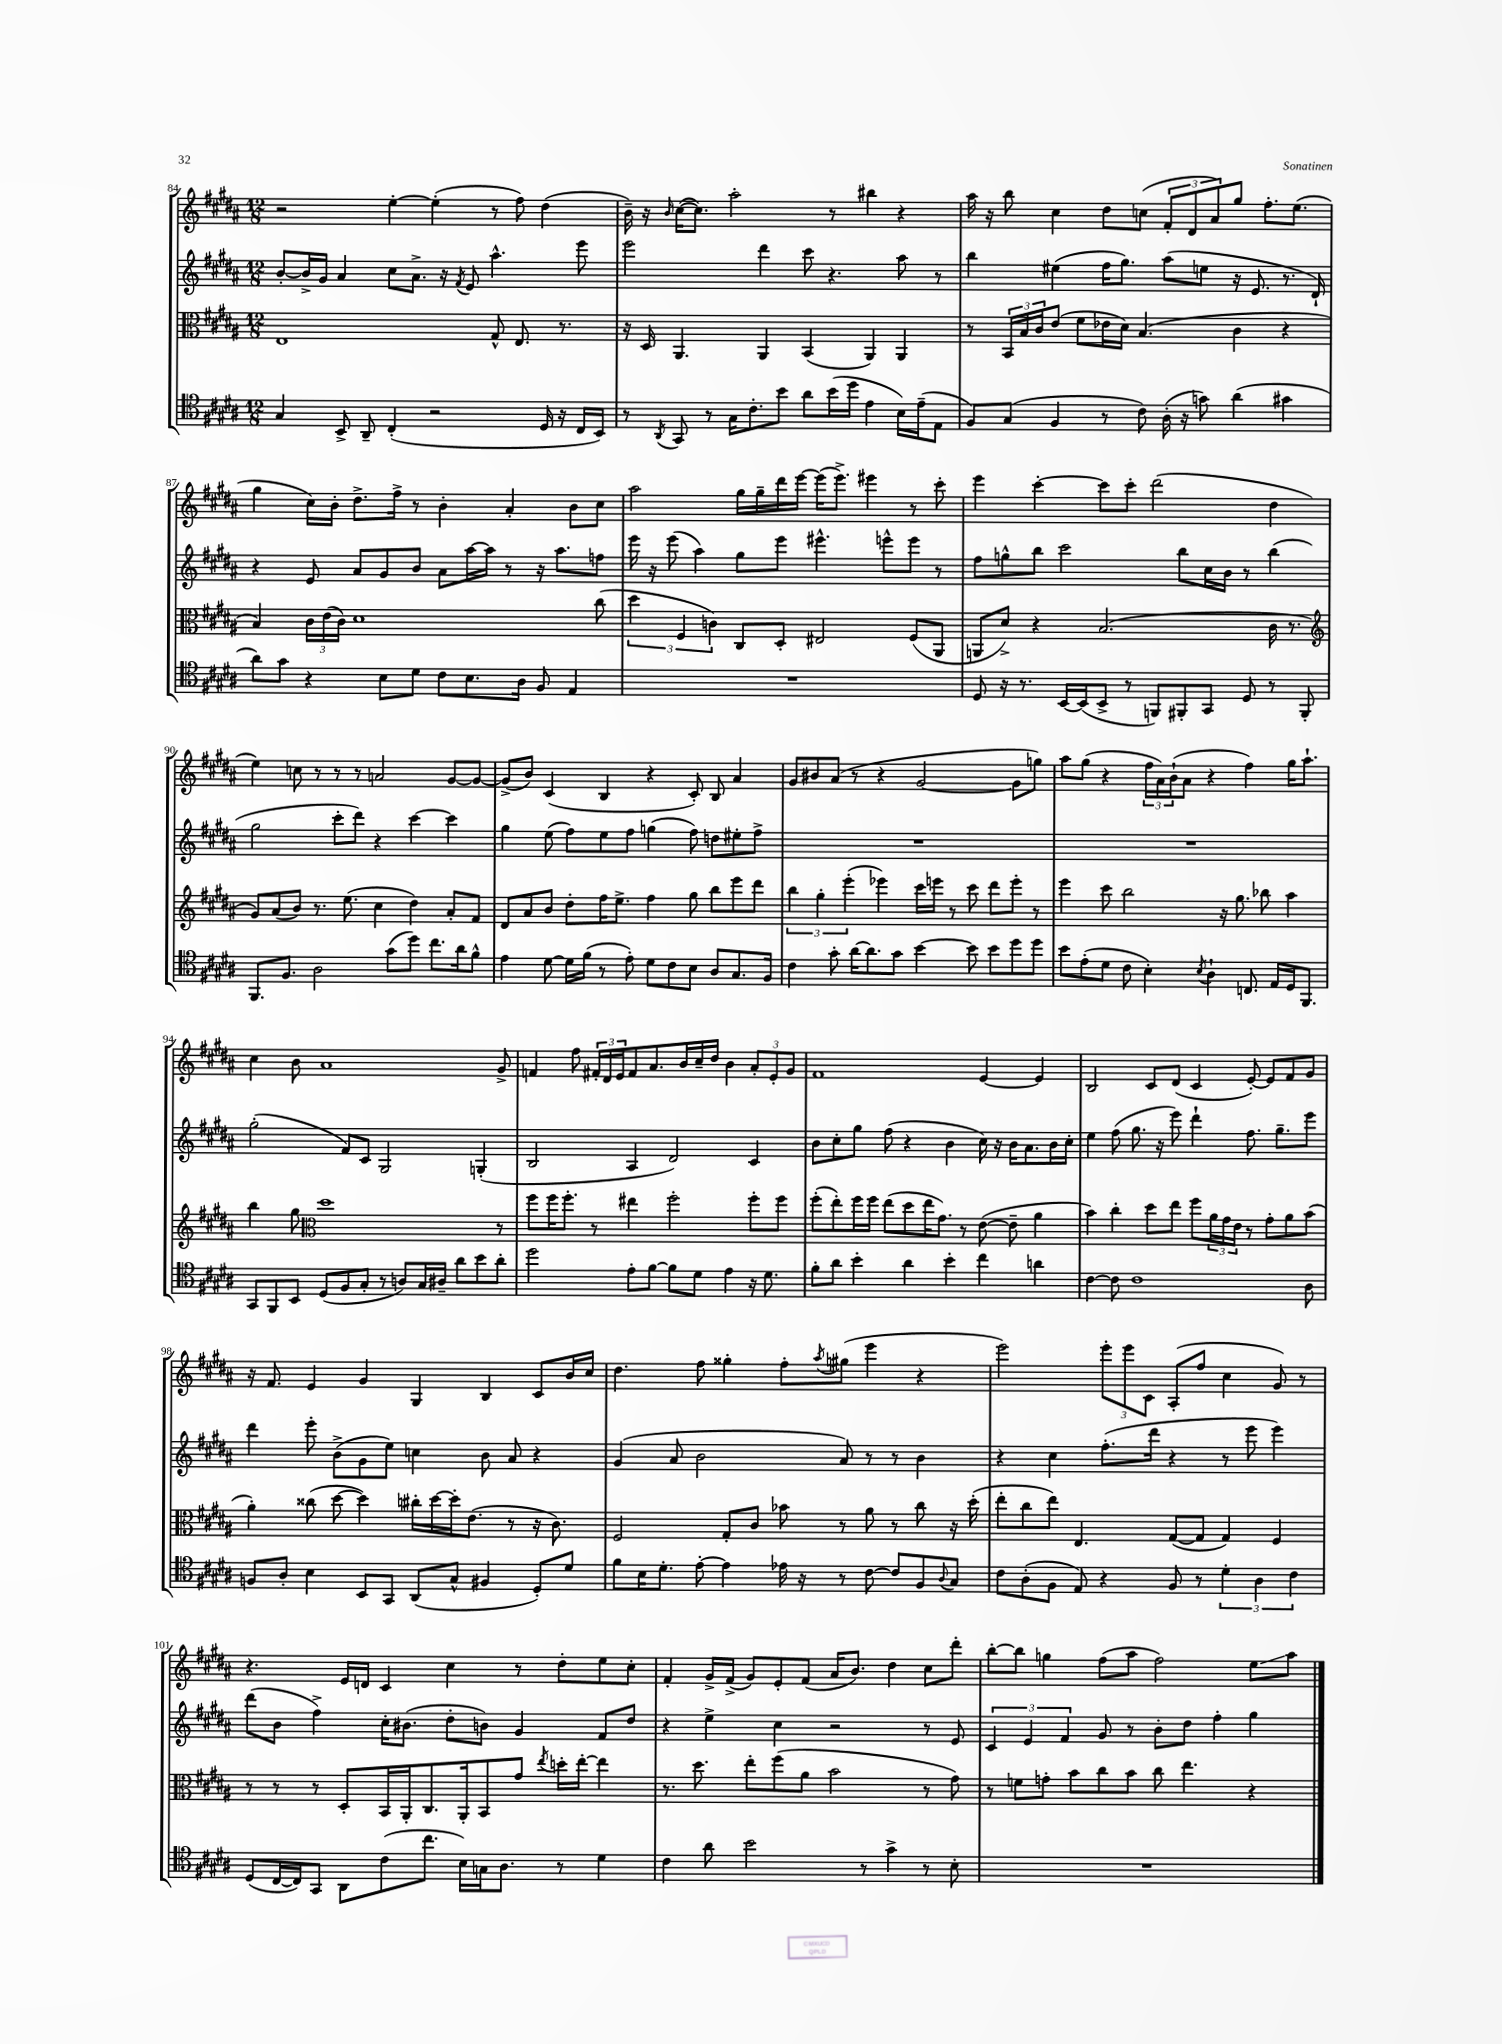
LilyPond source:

<<
\new StaffGroup <<
\new Staff = "s0" {
    \clef treble \key b \major \numericTimeSignature \time 12/8
    r2 e''4~-. e''4-.( r8 fis''8) dis''4( |
    b'16--) r16 \grace { b'16 } cis''16~( cis''8.) ais''2-. r8 bis''4 r4 |
    ais''16 r16 b''8 cis''4 dis''8 c''8( \tuplet 3/2 { fis'8-. dis'8 ais'8) } gis''8 fis''8.-. e''8.( |
    gis''4 cis''16) b'16-. dis''8.-> fis''16-> r8 b'4-. ais'4-. b'8 cis''8 |
    ais''2 gis''16 gis''16-- dis'''16 e'''16~ e'''16( e'''8.->) eis'''4 r8 cis'''8-. |
    e'''4 cis'''4~-. cis'''8 cis'''8-. dis'''2( dis''4 |
    e''4) c''8 r8 r8 r8 a'2 gis'8~ gis'8~ |
    gis'8->( b'8) cis'4( b4 r4 cis'8-.) b8 ais'4 |
    gis'8 bis'8 ais'8( r8 r4 gis'2~ gis'8 g''8) |
    ais''8 gis''8( r4 \tuplet 3/2 { fis''16 ais'16) b'16-!( } ais'8 r4 fis''4) gis''16 ais''8.-! |
    cis''4 b'8 ais'1 gis'8-> |
    f'4 fis''8 \tuplet 3/2 { fis'16-. dis'16 e'16 } fis'8 ais'8. b'16 cis''16-- dis''16 b'4 \tuplet 3/2 { ais'8-. e'8-. gis'8 } |
    fis'1 e'4~ e'4 |
    b2 cis'8 dis'8( cis'4 e'8~-.) e'8 fis'8 gis'8 |
    r16 fis'8. e'4 gis'4 gis4 b4 cis'8 b'16 cis''16 |
    dis''4. fis''8 gisis''4-. fis''8-. \acciaccatura { ais''8 } gis''8( e'''4 r4 |
    e'''2) \tuplet 3/2 { e'''8-. e'''8 cis'8 } ais8-.( fis''8 cis''4 gis'8) r8 |
    r4. e'16 d'16 cis'4 cis''4 r8 dis''8-. e''8 cis''8-. |
    fis'4-. gis'16-> fis'16->( gis'8) e'8-. fis'8( ais'16 b'8.) dis''4 cis''8 dis'''8-. |
    b''8~-. b''8 g''4 fis''8( ais''8 fis''2) e''8\glissando ais''8 \bar "|." |
}
\new Staff = "s1" {
    \clef treble \key b \major \numericTimeSignature \time 12/8
    b'8~-. b'16-> gis'16 ais'4 cis''8 ais'8.-> r16 \acciaccatura { fis'8 } e'8 ais''4.-^ e'''8 |
    e'''2 dis'''4 cis'''8 r4. ais''8 r8 |
    b''4 eis''4( fis''16 gis''8.) ais''8( e''8 r16 e'8. r8. dis'16-!) |
    r4 e'8 ais'8 gis'8 b'8 ais'8 ais''16~ ais''16 r8 r16 ais''8. f''8 |
    e'''16 r16 e'''8( ais''4) gis''8 e'''8 eis'''4.-^ e'''8-^ e'''8 r8 |
    fis''8 g''8-^ b''8 cis'''2 b''8 cis''16 b'16 r8 b''4( |
    gis''2 cis'''8-. dis'''8) r4 cis'''4~ cis'''4 |
    gis''4 e''8( fis''8) e''8 fis''8 g''4( fis''8) d''8 eis''8-. fis''8-> |
    R1. |
    R1. |
    gis''2-.( fis'8) cis'8 gis2 g4-.( |
    b2 ais4 dis'2) cis'4 |
    b'8 cis''8-. gis''8 fis''8( r4 b'4 cis''16) r16 b'16 ais'8. b'16 cis''16-. |
    e''4 fis''8( gis''8. r16 e'''8) dis'''4-! fis''8. gis''8.-- e'''8 |
    dis'''4 e'''8-. b'8->( gis'8 e''8) c''4 b'8 ais'8 r4 |
    gis'4( ais'8 b'2 ais'8) r8 r8 b'4 |
    r4 cis''4 fis''8.-.( dis'''16 r4 r8 e'''8 e'''4) |
    dis'''8( b'8 fis''4->) cis''16-. bis'8.( dis''8-. b'8) gis'4 fis'8 dis''8 |
    r4 e''4-> cis''4 r2 r8 e'8 |
    \tuplet 3/2 { cis'4 e'4 fis'4 } gis'8 r8 b'8-. dis''8 fis''4-. gis''4 \bar "|." |
}
\new Staff = "s2" {
    \clef alto \key b \major \numericTimeSignature \time 12/8
    e1 gis8-^ e8. r8. |
    r16 dis16 ais,4. ais,4 b,4( ais,4) ais,4 |
    r8 \tuplet 3/2 { b,16 b16 cis'16 } e'8( fis'8 ees'16 dis'16) b4.( cis'4 r4 |
    b4) \tuplet 3/2 { cis'16 e'16( cis'16) } dis'1 cis''8( |
    \tuplet 3/2 { dis''4 fis4 c'4) } cis8 dis8-. eis2 fis8( ais,8 |
    a,8 dis'8->) r4 b2.( cis'16 r8. |
    \clef treble gis'8) ais'8( b'8) r8. e''8.( cis''4 dis''4) ais'8-. fis'8 |
    dis'8 ais'8 b'8 dis''8-. fis''16 e''8.-> fis''4 gis''8 b''8 e'''8 dis'''8 |
    \tuplet 3/2 { b''4 gis''4-. e'''4-.( } ees'''4) cis'''16 e'''16 r8 cis'''8 dis'''8 e'''8-. r8 |
    e'''4 cis'''8 b''2 r16 gis''8. bes''8 ais''4 |
    b''4 gis''8 \clef alto dis''1 r8 |
    fis''8 fis''16 fis''8.-. r8 eis''4 fis''2-. fis''8-. fis''8 |
    fis''8-.( e''8-.) fis''16 fis''16 e''8( dis''8 e''16 gis'8.) r8 e'8~( e'8-- ais'4 |
    b'4) cis''4-. dis''8 e''8 fis''8 \tuplet 3/2 { ais'16 gis'16 e'16 } r8 gis'8-. ais'8 b'8( |
    ais'4-.) cisis''8( dis''8~ dis''4) cis''16-. dis''16~ dis''16-. e'8.( r8 r16 cis'8.) |
    fis2 gis8-. cis'8 bes'8 r8 ais'8 r8 cis''8 r16 dis''16-.( |
    e''8-. cis''8 e''8) e4. gis8~( gis8 gis4) fis4 |
    r8 r8 r8 dis8-. b,16 ais,16-. cis8. ais,16-. b,8 gis'8 \acciaccatura { e''8 } d''16-. e''16~-. e''4 |
    r8. dis''8. e''8-. fis''8( ais'8 b'2 r8 gis'8) |
    r8 f'8 g'8-. b'8 cis''8 b'8 cis''8 e''4. r4 \bar "|." |
}
\new Staff = "s3" {
    \clef tenor \key b \major \numericTimeSignature \time 12/8
    gis4 b,8-> ais,8-- cis4-.( r2 dis16 r16 cis16 b,16) |
    r8 \acciaccatura { ais,8 } gis,8 r8 gis16 cis'8.-. b'8 ais'8 b'16( dis''16 e'4 b16) e'16--( e8 |
    fis8) gis8( fis4 r8 cis'8) ais16-.( r16 g'8) ais'4( gis'4 |
    ais'8) gis'8 r4 b8 dis'8 cis'8 b8. ais16 fis8 e4 |
    R1. |
    dis8 r16 r8. b,16~ b,16( b,8-> r8 f,8) fis,8-. gis,8 dis8 r8 fis,8-. |
    fis,8. fis8. ais2 gis'8( dis''8) cis''8. ais'16 fis'8-^ |
    e'4 dis'8~ dis'16 fis'16( r8 e'8-.) dis'8 cis'8 b8 ais8 gis8. fis16 |
    cis'4 gis'8-. ais'16~ ais'8. gis'8 b'4~ b'8 b'8 dis''8 dis''8 |
    b'8 e'8-.( dis'8 cis'8 b4-.) \acciaccatura { b8 } ais4-! c8. e16 dis16 fis,8. |
    gis,8 fis,8 b,8 dis8( fis8 gis8-. r8 a8) gis16 ais16-- ais'8 b'8 ais'8-. |
    dis''2 e'8-. fis'8~ fis'8 dis'8 e'4 r16 dis'8. |
    fis'8-. ais'8 b'4-. ais'4 b'4-. cis''4 a'4 |
    cis'4~ cis'8 cis'1 ais8 |
    f8 ais8-. b4 b,8 gis,8 ais,8( gis8-^ fis4 dis8-.) dis'8 |
    fis'8 b16 dis'8.-. e'8~-. e'4 ees'16 r16 r8 cis'8~ cis'8 fis8 \appoggiatura { ais8 } gis8 |
    cis'8 ais8-.( fis8 e8) r4 fis8 r8 \tuplet 3/2 { dis'4-. ais4 cis'4 } |
    dis8( cis16~ cis16) gis,8 ais,8 cis'8( cis''8. b16) g16 ais8. r8 dis'4 |
    cis'4 ais'8 b'2 r8 gis'4-> r8 b8-. |
    R1. \bar "|." |
}
>>
>>
\layout { \context { \Score currentBarNumber = #84 } }
